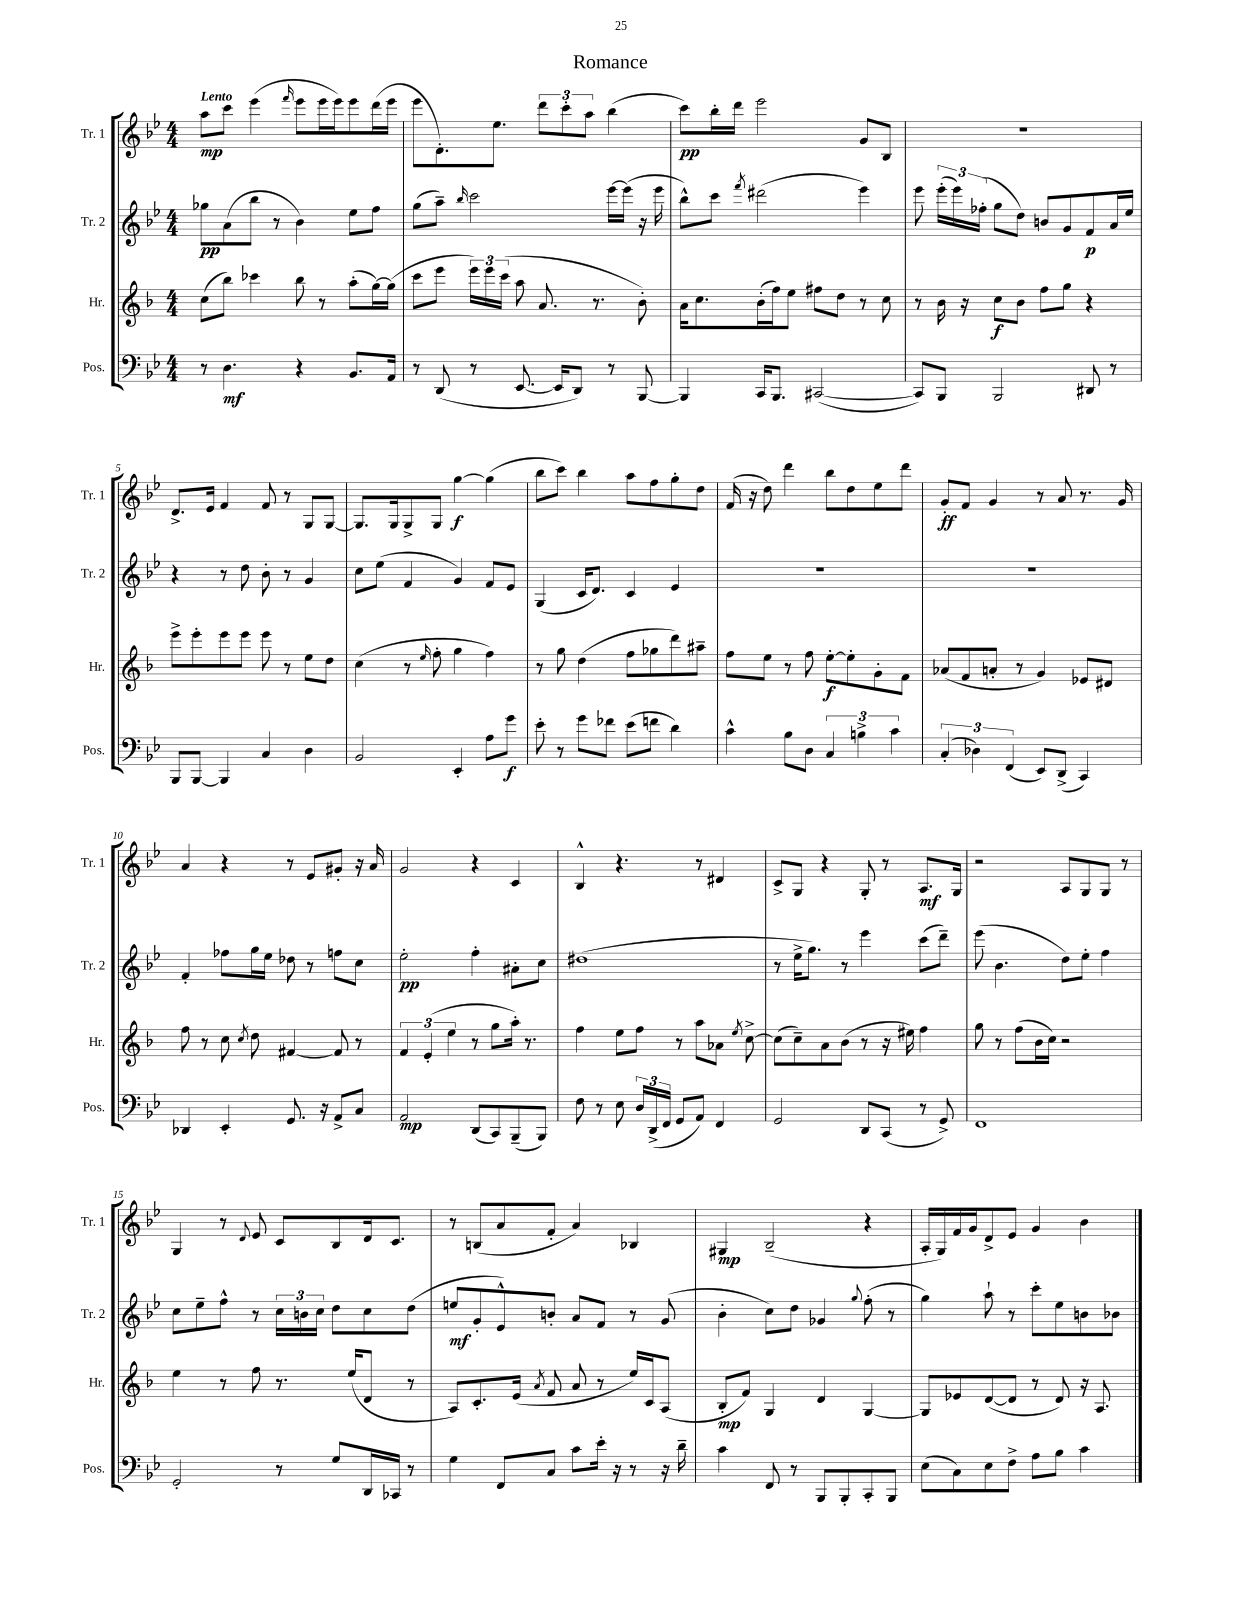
\header { title = "Romance" }
<<
\new StaffGroup <<
\new Staff = "s0" \with { instrumentName = "Tr. 1" shortInstrumentName = "Tr. 1" } {
    \clef treble \key bes \major \numericTimeSignature \time 4/4 \tempo "Lento"
    \autoBeamOff a''8[\mp c'''8] ees'''4( \grace { f'''16 } ees'''8[ ees'''16 ees'''16) ees'''8 d'''16( ees'''16] |
    ees'''8[ d'8.-.) ees''8.] \tuplet 3/2 { d'''8[ c'''8-. a''8] } bes''4( |
    c'''8[\pp) bes''16-. d'''16] ees'''2 g'8[ bes8] |
    R1 |
    d'8.[-> ees'16] f'4 f'8 r8 g8[ g8]~ |
    g8.[ g16 g8-> g8] g''4~\f g''4( |
    bes''8[ c'''8]) bes''4 a''8[ f''8 g''8-. d''8] |
    f'16( r16 d''8) d'''4 bes''8[ d''8 ees''8 d'''8] |
    g'8[-.\ff f'8] g'4 r8 a'8 r8. g'16 |
    a'4 r4 r8 ees'8[ gis'8]-. r16 a'16 |
    g'2 r4 c'4 |
    bes4-^ r4. r8 dis'4 |
    c'8[-> g8] r4 g8-. r8 a8.[\mf g16] |
    r2 a8[ g8 g8] r8 |
    g4 r8 \appoggiatura { d'8 } ees'8 c'8[ bes8 d'16 c'8.] |
    r8 b8[( a'8 f'8]-. a'4) bes4 |
    gis4\mp bes2--( r4 |
    a16[-. g16) f'16 g'16 d'8-> ees'8] g'4 bes'4 \bar "|." |
}
\new Staff = "s1" \with { instrumentName = "Tr. 2" shortInstrumentName = "Tr. 2" } {
    \clef treble \key bes \major \numericTimeSignature \time 4/4
    \autoBeamOff ges''8[\pp a'8( bes''8] r8 bes'4) ees''8[ f''8] |
    g''8[( a''8]--) \grace { bes''16 } c'''2 ees'''16[~ ees'''16]( r16 ees'''16 |
    bes''8[-^) c'''8] \acciaccatura { f'''8 } dis'''2( ees'''4) |
    ees'''8 \tuplet 3/2 { ees'''16[-.( ees'''16) fes''16]-.( } g''8[ d''8]) b'8[ g'8 f'8\p a'16 ees''16] |
    r4 r8 d''8 bes'8-. r8 g'4 |
    c''8[ ees''8]( f'4 g'4) f'8[ ees'8] |
    g4( c'16[ d'8.]) c'4 ees'4 |
    R1 |
    R1 |
    f'4-. fes''8[ g''16 ees''16] des''8 r8 f''8[ c''8] |
    ees''2-.\pp f''4-. ais'8[-. c''8] |
    dis''1( |
    r8 ees''16[-> g''8.]) r8 ees'''4 c'''8[( d'''8]--) |
    ees'''8( bes'4. d''8[) ees''8]-. f''4 |
    c''8[ ees''8-- f''8]-^ r8 \tuplet 3/2 { c''16[ b'16 c''16] } d''8[ c''8 d''8]( |
    e''8[\mf g'8-. ees'8-^) b'8]-. a'8[ f'8] r8 g'8( |
    bes'4-. c''8[) d''8] ges'4 \appoggiatura { g''8 } f''8-.( r8 |
    g''4) a''8-! r8 c'''8[-. ees''8 b'8 bes'8] \bar "|." |
}
\new Staff = "s2" \with { instrumentName = "Hr." shortInstrumentName = "Hr." } {
    \clef treble \key f \major \numericTimeSignature \time 4/4
    \autoBeamOff c''8[( bes''8]) ces'''4 bes''8 r8 a''8[-.( g''16~) g''16]( |
    c'''8[ e'''8] \tuplet 3/2 { e'''16[) e'''16 c'''16]( } a''8 a'8. r8. bes'8-.) |
    a'16[ c''8. bes'16-.( f''16) e''8] fis''8[ d''8] r8 c''8 |
    r8 bes'16 r16 c''8[\f bes'8] f''8[ g''8] r4 |
    e'''8[-> e'''8-. e'''8 e'''8] e'''8 r8 e''8[ d''8] |
    c''4( r8 \grace { e''16 } f''8-. g''4 f''4) |
    r8 g''8 d''4( f''8[ ges''8 d'''8) ais''8]-- |
    f''8[ e''8] r8 f''8 e''8[~-.\f e''8-. g'8-. f'8] |
    aes'8[( f'8 a'8]-. r8 g'4) ees'8[ dis'8] |
    f''8 r8 c''8 \acciaccatura { c''8 } d''8 fis'4~ fis'8 r8 |
    \tuplet 3/2 { f'4 e'4-.( e''4 } r8 g''8[ a''16]-.) r8. |
    f''4 e''8[ f''8] r8 a''8[ aes'8] \acciaccatura { e''8 } c''8~-> |
    c''8[( c''8--) a'8 bes'8]( r8 r16 eis''16) f''4 |
    g''8 r8 f''8[( bes'16 c''16]) r2 |
    e''4 r8 f''8 r8. e''16[( d'8] r8 |
    a8[) c'8.-. e'16]( \acciaccatura { a'8 } f'8 a'8 r8 e''16[) c'16 a8]( |
    bes8[-.\mp f'8]) g4 d'4 g4~ |
    g8[ ees'8 d'8~( d'8] r8 d'8) r16 a8. \bar "|." |
}
\new Staff = "s3" \with { instrumentName = "Pos." shortInstrumentName = "Pos." } {
    \clef bass \key bes \major \numericTimeSignature \time 4/4
    \autoBeamOff r8 d4.\mf r4 bes,8.[ a,16] |
    r8 d,8( r8 ees,8.~ ees,16[ d,8]) r8 bes,,8~ |
    bes,,4 c,16[ bes,,8.] cis,2~( |
    cis,8[) bes,,8] bes,,2 dis,8 r8 |
    bes,,8[ bes,,8]~ bes,,4 c4 d4 |
    bes,2 ees,4-. a8[ g'8]\f |
    ees'8-. r8 g'8[ fes'8] ees'8[( f'8] d'4) |
    c'4-^ bes8[ d8] \tuplet 3/2 { c4 b4-> c'4 } |
    \tuplet 3/2 { c4-.( des4) f,4( } ees,8[) d,8]->( c,4) |
    des,4 ees,4-. g,8. r16 a,8[-> c8] |
    a,2\mp d,8[( c,8) bes,,8--( bes,,8]) |
    f8 r8 ees8 \tuplet 3/2 { d16[ d,16->( f,16] } g,8[ a,8]) f,4 |
    g,2 d,8[ c,8]( r8 g,8->) |
    f,1 |
    g,2-. r8 g8[ d,16 ces,16] r8 |
    g4 f,8[ c8] c'8[ ees'16]-. r16 r8 r16 d'16-- |
    c'4 f,8 r8 bes,,8[ bes,,8-. c,8-. bes,,8] |
    ees8[( c8) ees8 f8]-> a8[ bes8] c'4 \bar "|." |
}
>>
>>
